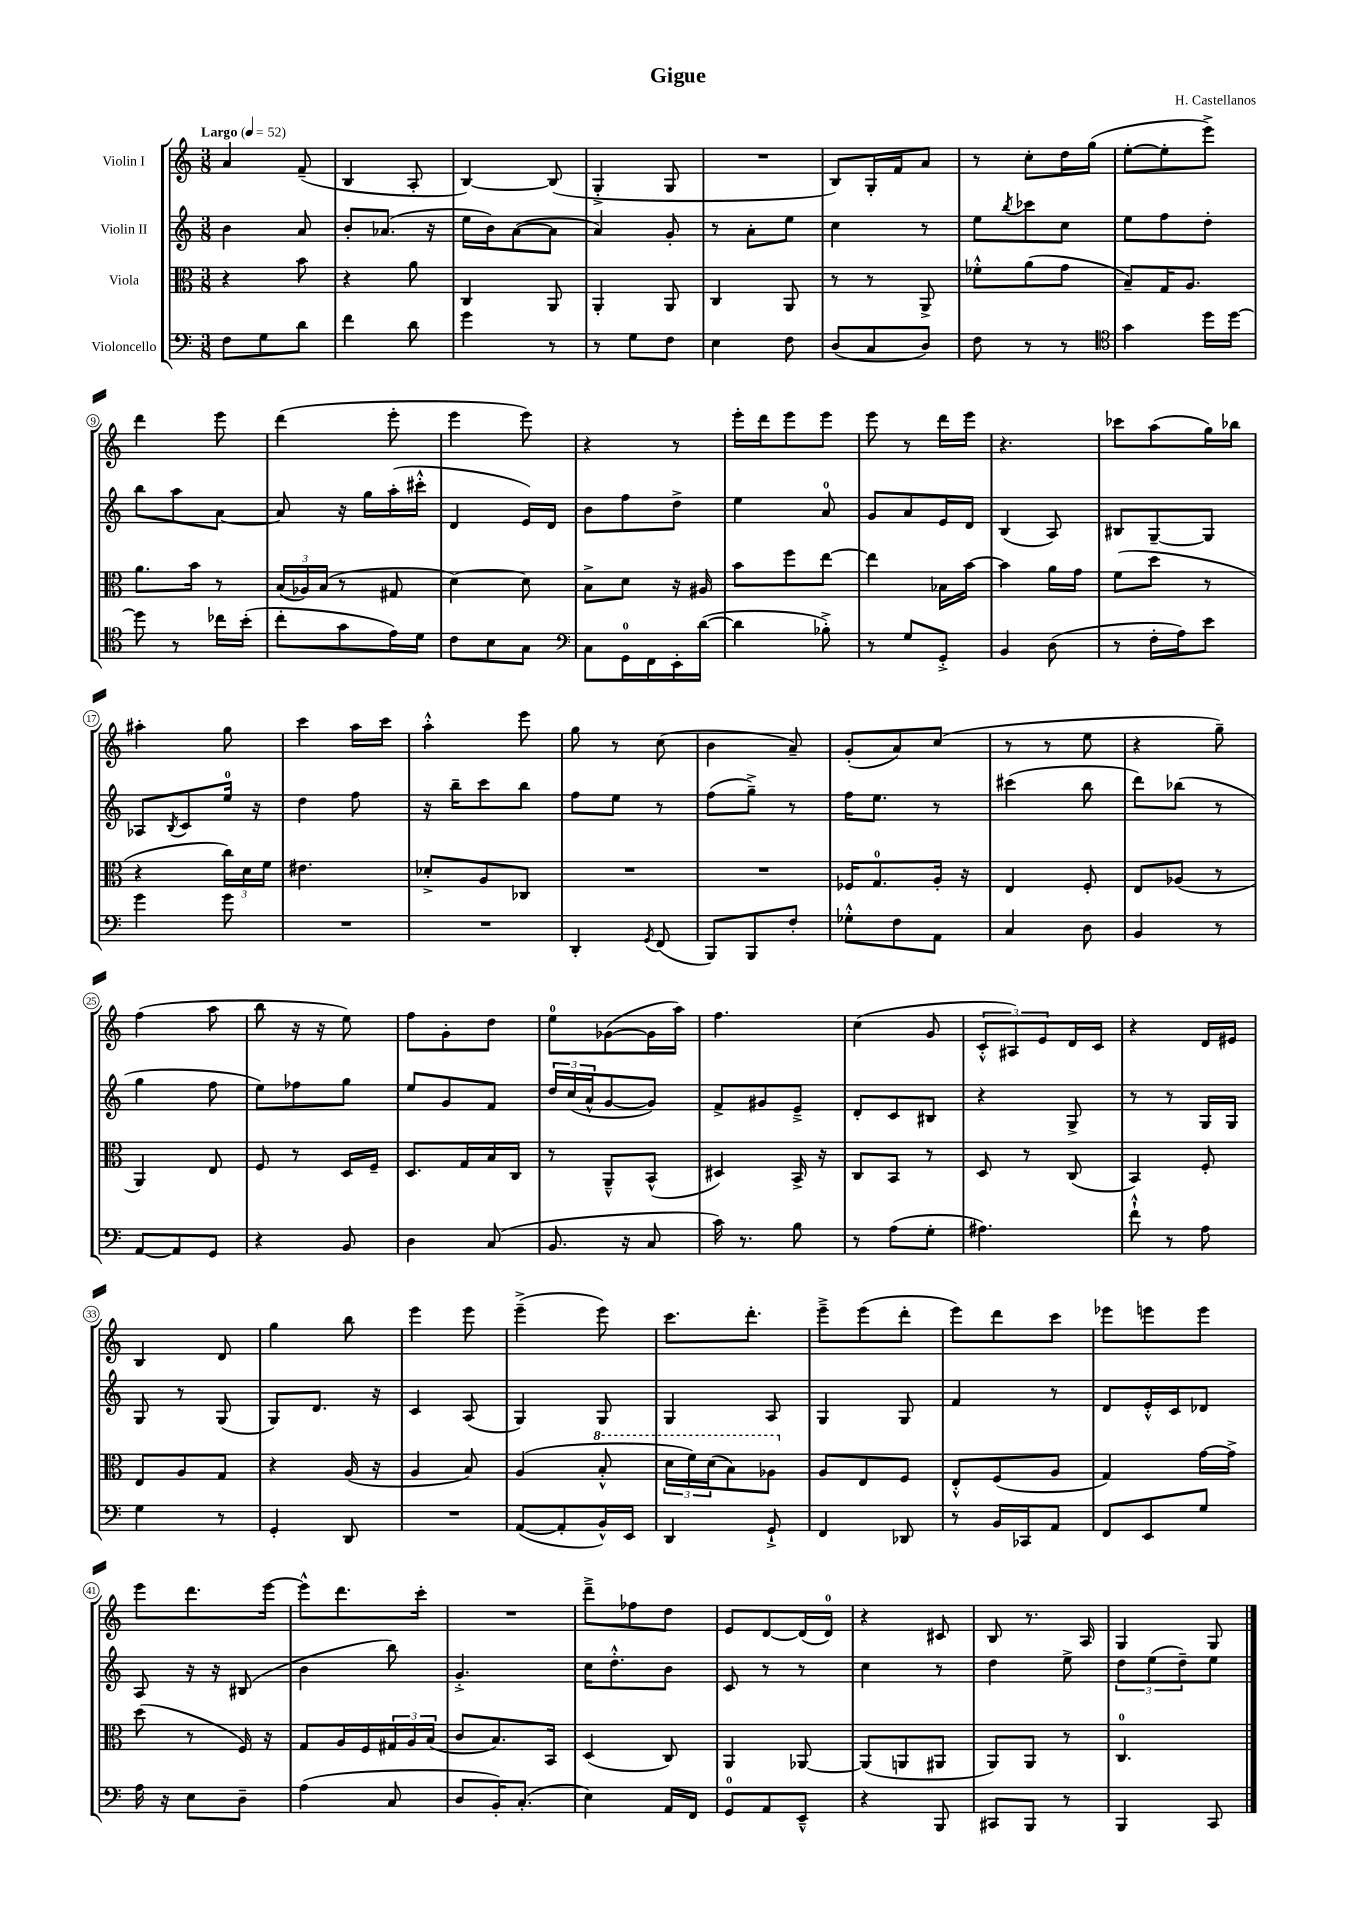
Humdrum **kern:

**kern	**kern	**kern	**kern
*staff4	*staff3	*staff2	*staff1
*clefF4	*clefC3	*clefG2	*clefG2
*k[]	*k[]	*k[]	*k[]
*M3/8	*M3/8	*M3/8	*M3/8
*MM52	*MM52	*MM52	*MM52
8F\L	4r	4b\	4a/
8G\	.	.	.
8d\J	8b\	8a/	(8f~/
=	=	=	=
4f\	4r	8b'/L	4B/
.	.	(8.a-/J	.
8d\	8a\	.	8A'/
.	.	16r	.
=	=	=	=
4g\	4C/	16ee\LL	[4B/)
.	.	16b\J)	.
.	.	([8a\	.
8r	8AA/	8a\]J	(8B/]
=	=	=	=
8r	4AA'/	4a/)	4G'^/
8G\L	.	.	.
8F\J	8AA/	8g'/	8G/
=	=	=	=
4E\	4C/	8r	4.r
.	.	8a'\L	.
8F\	8AA/	8ee\J	.
=	=	=	=
(8D/L	8r	4cc\	8B/L)
8C/	8r	.	16G'/L
.	.	.	16f/J
8D/J)	8AA^/	8r	8a/J
=	=	=	=
8F\	8f-'^^\L	8ee\L	8r
.	.	8qbb/	.
8r	(8a\	8ccc-\	8cc'\L
8r	8g\J	8cc\J	16dd\L
.	.	.	(16gg\JJ
=	=	=	=
*clefC4	*	*	*
4g\	8B~/L)	8ee\L	[8ee'\L
.	16G/K	8ff\	8ee'\]
.	8.A/J	.	.
16dd\LL	.	8dd'\J	8eee^\J)
[16dd\JJ	.	.	.
=	=	=	=
8dd\]	8.a\L	8bb\L	4ddd\
8r	.	8aa\	.
.	16b\Jk	.	.
16cc-\LL	8r	[8a\J	8eee\
(16b'\JJ	.	.	.
=	=	=	=
8cc'\L	(24B/LL	8a/]	(4ddd\
.	24A-/)	.	.
.	(24B/JJ	.	.
8g\	8r	16r	.
.	.	16gg\LL	.
16e\L)	8G#/	(16aa'\	8eee'\
16d\JJ	.	16ccc#'^^\JJ	.
=	=	=	=
8c\L	[4d\)	4d/	4eee\
8B\	.	.	.
8G\J	8d\]	16e/LL)	8eee\)
.	.	16d/JJ	.
=	=	=	=
*clefF4	*	*	*
8C\L	8B^\L	8b\L	4r
16GG\L	8d\J	8ff\	.
16FF\	.	.	.
16EE'\	16r	8dd^\J	8r
([16d\JJ	16A#/	.	.
=	=	=	=
4d\]	8b\L	4ee\	16eee'\LL
.	.	.	16ddd\J
.	8ff\	.	8eee\
8B-'^\)	[8ee\J	8a/	8eee\J
=	=	=	=
8r	4ee\]	8g/L	8eee\
8G/L	.	8a/	8r
8GG'^/J	16B-\LL	16e/L	16ddd\LL
.	[16b\JJ	16d/JJ	16eee\JJ
=	=	=	=
4BB/	4b\]	(4B/	4.r
(8D\	16a\LL	8A/)	.
.	16g\JJ	.	.
=	=	=	=
8r	(8f\L	8B#/L	8ccc-\L
16F'\LL	8dd\J	[8G~/	(8aa\
16A\J)	.	.	.
8e\J	8r	8G/]J	16gg\L)
.	.	.	16bb-\JJ
=	=	=	=
4g\	4r	8A-/L	4aa#'\
.	.	8qB/	.
.	.	8c/	.
8g\	24cc\LL)	16ee/Jk	8gg\
.	24d\	.	.
.	.	16r	.
.	24f\JJ	.	.
=	=	=	=
4.r	4.e#\	4dd\	4ccc\
.	.	8ff\	16aa\LL
.	.	.	16ccc\JJ
=	=	=	=
4.r	8d-'^/L	16r	4aa'^^\
.	.	16bb~\LK	.
.	8A/	8ccc\	.
.	8C-/J	8bb\J	8eee\
=	=	=	=
4DD'/	4.r	8ff\L	8gg\
.	.	8ee\J	8r
8qGG/	.	.	.
(8FF/	.	8r	(8cc\
=	=	=	=
8BBB/L)	4.r	(8ff\L	4b\
8BBB/	.	8gg~^\J)	.
8F'/J	.	8r	8a~/)
=	=	=	=
8G-'^^\L	16F-/LK	16ff\LK	(8g'/L
.	8.G/	8.ee\J	.
8F\	.	.	8a/)
8AA\J	16A'/Jk	8r	(8cc/J
.	16r	.	.
=	=	=	=
4C/	4E/	(4ccc#\	8r
.	.	.	8r
8D\	8F'/	8bb\	8ee\
=	=	=	=
4BB/	8E/L	8ddd\L)	4r
.	(8A-/J	(8bb-\J	.
8r	8r	8r	8gg~\)
=	=	=	=
[8AA/L	4AA/)	4gg\	(4ff\
8AA/]	.	.	.
8GG/J	8E/	8ff\	8aa\
=	=	=	=
4r	8F/	8ee\L)	8bb\
.	8r	8ff-\	16r
.	.	.	16r
8BB/	16D/LL	8gg\J	8ee\)
.	16F~/JJ	.	.
=	=	=	=
4D\	8.D/L	8ee/L	8ff\L
.	.	8g/	8g'\
.	16G/L	.	.
(8C/	16B/	8f/J	8dd\J
.	16C/JJ	.	.
=	=	=	=
8.BB/	8r	24dd/LL	8ee\L
.	.	(24cc/	.
.	.	24a^^/J	.
.	8AA~^^/L	[8g/	([8g-\
16r	.	.	.
8C/	(8BB^^/J	8g/]J)	16g-\]L
.	.	.	16aa\JJ)
=	=	=	=
16c\)	4D#/)	8f^/L	4.ff\
8.r	.	.	.
.	.	8g#/	.
8B\	16BB^/	8e~^/J	.
.	16r	.	.
=	=	=	=
8r	8C/L	8d'/L	(4cc\
(8A\L	8BB/J	8c/	.
8G'\J	8r	8B#/J	8g/
=	=	=	=
4.A#\)	8D/	4r	12c'^^/L
.	.	.	12A#/)
.	8r	.	.
.	.	.	12e/
.	(8C/	8G^/	16d/L
.	.	.	16c/JJ
=	=	=	=
8f`^^\	4BB/)	8r	4r
8r	.	8r	.
8A\	8F'/	16G/LL	16d/LL
.	.	16G/JJ	16e#/JJ
=	=	=	=
4G\	8E/L	8G/	4B/
.	8A/	8r	.
8r	8G/J	(8G/	8d/
=	=	=	=
4GG'/	4r	8G/L)	4gg\
.	.	8.d/J	.
8DD/	(16A/	.	8bb\
.	16r	16r	.
=	=	=	=
4.r	4A/	4c/	4eee\
.	8B/)	(8A/	8eee\
=	=	=	=
([8AA/L	(4A/	4G/)	(4eee~^\
8AA'/]	.	.	.
16BB^^/L)	8b'^^/	8G/	8eee\)
16EE/JJ	.	.	.
=	=	=	=
4DD/	24dd\LL	4G/	8.ccc\L
.	24ff\)	.	.
.	(24dd\J	.	.
.	8b\)	.	.
.	.	.	8.ddd'\J
8GG`^/	8a-\J	8A/	.
=	=	=	=
4FF/	8A/L	4G/	8eee~^\L
.	8E/	.	(8eee\
8DD-/	8F/J	8G/	8ddd'\J
=	=	=	=
8r	8E'^^/L	4f/	8eee\L)
16BB/LL	(8F/	.	8ddd\
16CC-/J	.	.	.
8AA/J	8A/J	8r	8ccc\J
=	=	=	=
8FF/L	4G/)	8d/L	8eee-\L
8EE/	.	16e'^^/L	8eee\
.	.	16c/J	.
8G/J	[16g\LL	8d-/J	8eee\J
.	16g^\]JJ	.	.
=	=	=	=
16A\	(8dd\	8A/	8eee\L
16r	.	.	.
8E\L	8r	16r	8.ddd\
.	.	16r	.
8D~\J	16F/)	(8B#/	.
.	16r	.	[16eee\Jk
=	=	=	=
(4A\	8G/L	4b\	8eee^^\]L
.	16A/L	.	8.ddd\
.	16F/	.	.
8C/	24G#/	8bb\)	.
.	24A/	.	.
.	.	.	16ccc'\Jk
.	(24B/JJ	.	.
=	=	=	=
8D/L	8c/L	4.g'^/	4.r
16BB'/K)	8.B/)	.	.
(8.C'/J	.	.	.
.	16BB/Jk	.	.
=	=	=	=
4E\)	(4D/	16cc\LK	8ddd~^\L
.	.	8.dd'^^\	.
.	.	.	8ff-\
16AA/LL	8C/)	8b\J	8dd\J
16FF/JJ	.	.	.
=	=	=	=
8GG/L	4AA/	8c/	8e/L
8AA/	.	8r	[8d/
8EE~^^/J	[8AA-/	8r	(16d/]L
.	.	.	16d/JJ)
=	=	=	=
4r	(8AA-/]L	4cc\	4r
.	8AA/	.	.
8BBB/	8AA#/J	8r	8c#/
=	=	=	=
8CC#/L	8AA/L)	4dd\	8B/
8BBB/J	8AA/J	.	8.r
8r	8r	8ee^\	.
.	.	.	16A/
=	=	=	=
4BBB/	4.C/	12dd\L	4G/
.	.	(12ee\	.
.	.	12dd~\)	.
8CC/	.	8ee\J	8G/
==	==	==	==
*-	*-	*-	*-
